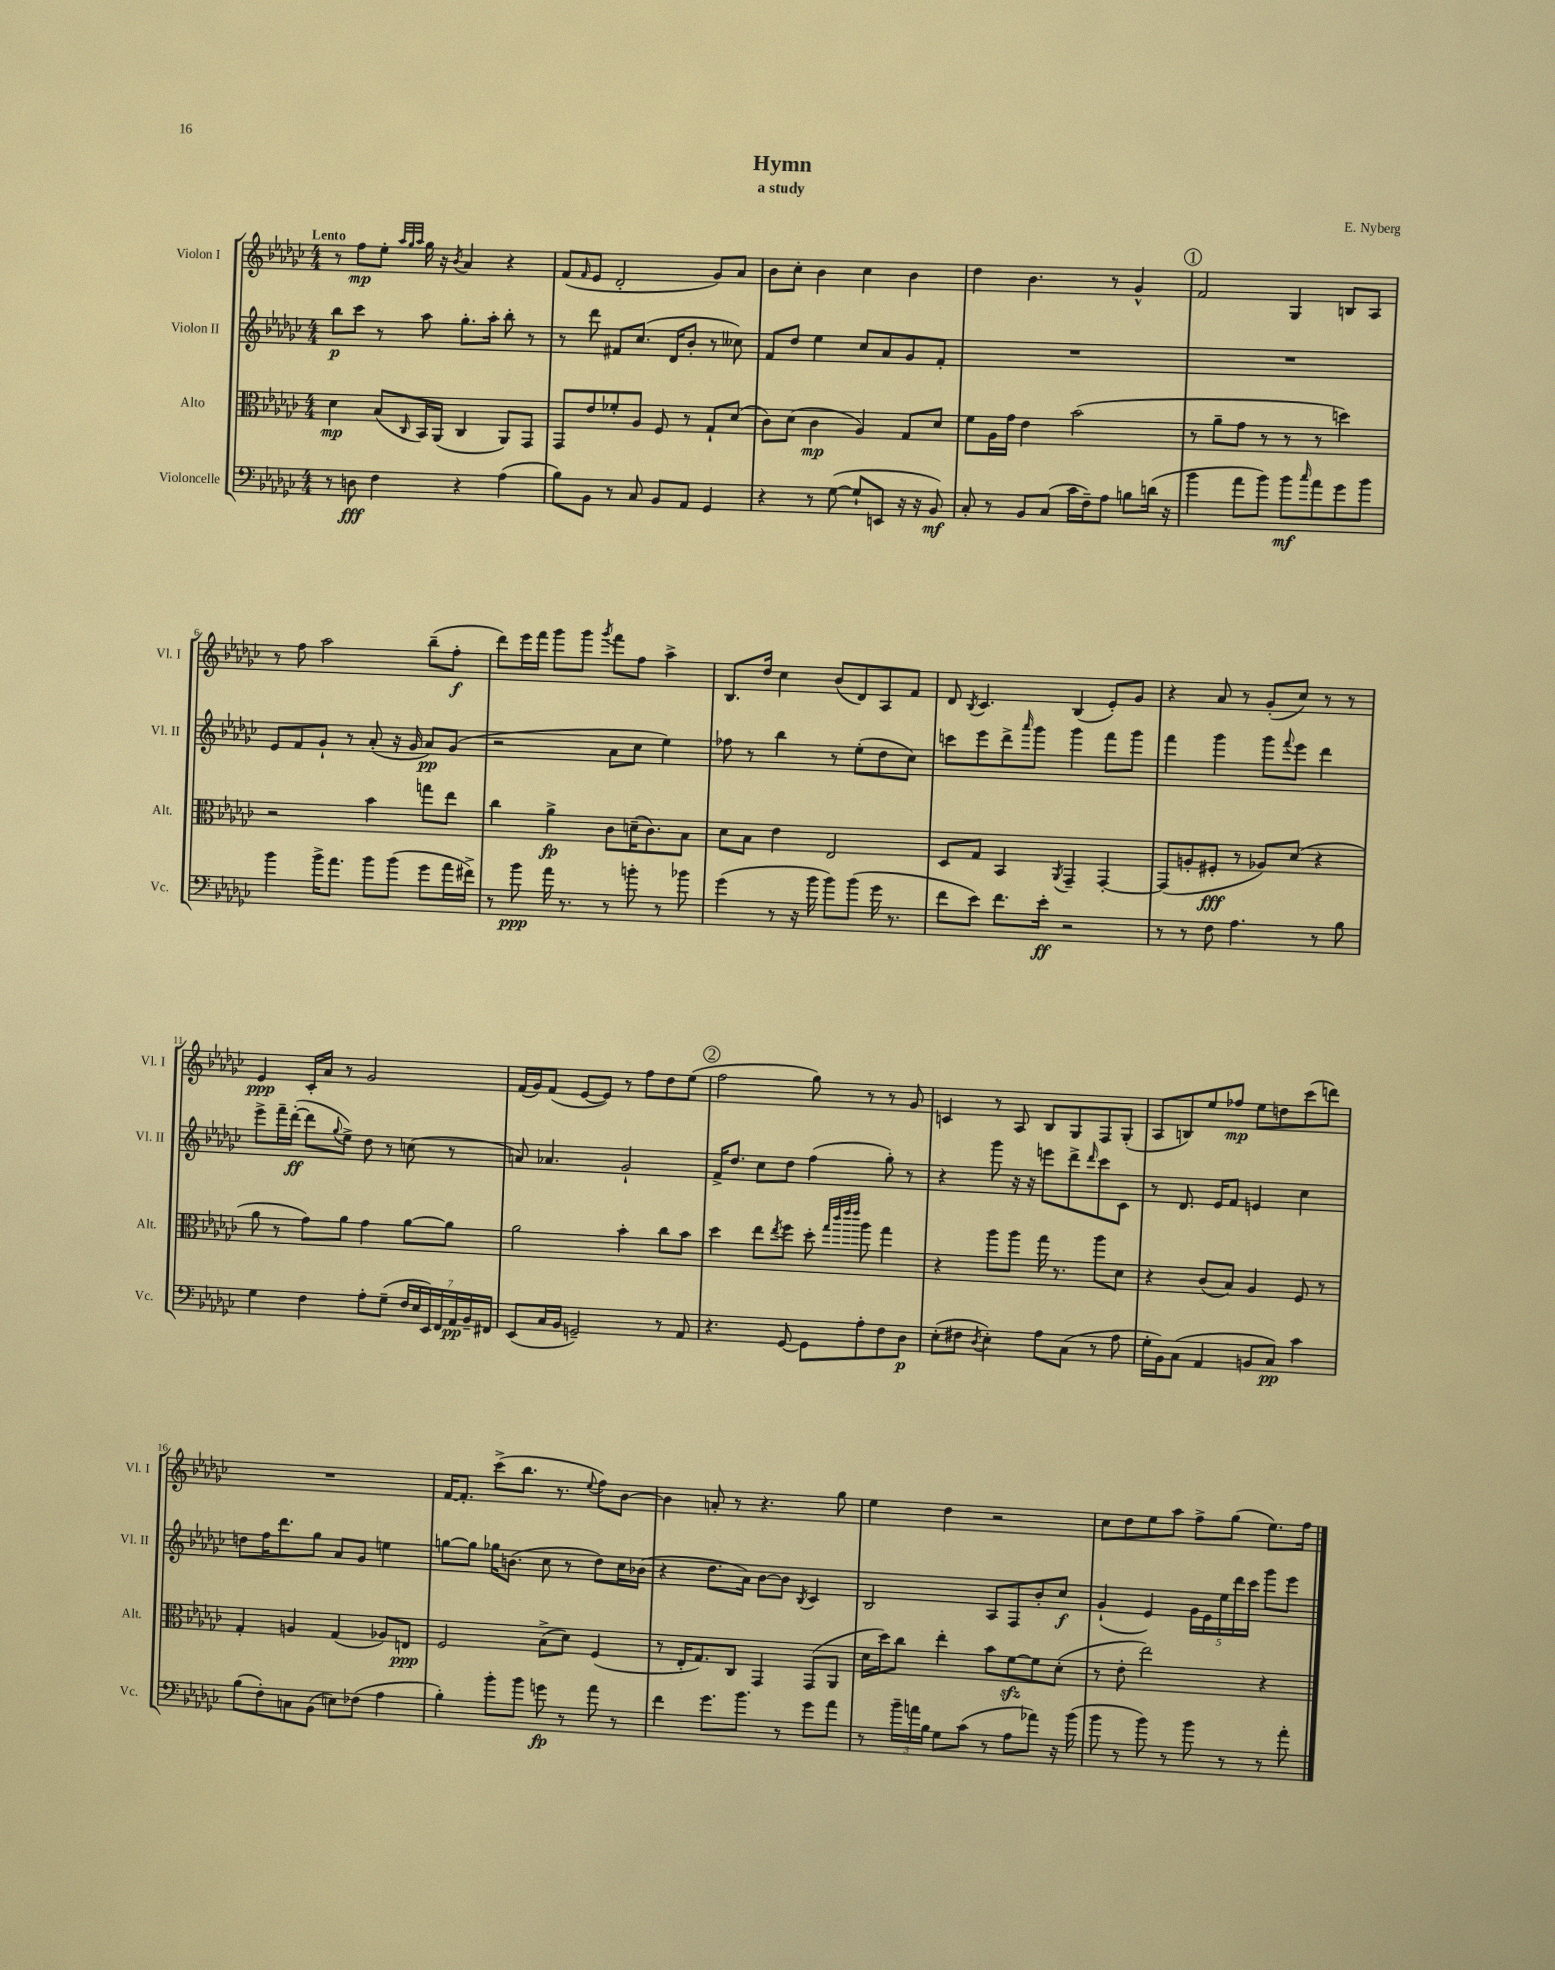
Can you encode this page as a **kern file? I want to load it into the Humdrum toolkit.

**kern	**kern	**kern	**kern
*staff4	*staff3	*staff2	*staff1
*clefF4	*clefC3	*clefG2	*clefG2
*k[b-e-a-d-g-c-]	*k[b-e-a-d-g-c-]	*k[b-e-a-d-g-c-]	*k[b-e-a-d-g-c-]
*M4/4	*M4/4	*M4/4	*M4/4
8r	4d-\	8bb-\L	8r
8D\	.	8ccc-\J	8ff\L
4F\	(8B-/L	8r	8ee-'\J
.	.	.	32qqaa-/LLL
.	.	.	32qqgg-/
.	16qqC-/	.	32qqaa-/JJJ
.	16BB-/L)	8aa-\	16gg-\
.	(16AA-/JJ	.	16r
.	.	.	8qb-/
4r	4C-/	8.gg-'\L	4a-/
.	.	16aa-'\Jk	.
(4A-\	8AA-/L)	8bb-'\	4r
.	8GG-/J	8r	.
=	=	=	=
8B-\L)	8GG-/L	8r	(8f/L
.	.	.	16qqf/
8BB-\J	8e-/	8ddd-\	8e-/J
8r	8f-'/	8f#/L	2d-'/
8C-/	8A-/J	(8.cc-/J	.
8BB-/L	8F/	.	.
.	.	16d-/LK	.
8AA-/J	8r	8b-'/J	.
4GG-/	8G-`/L	8r	8g-/L)
.	(8d-/J	8cc--\)	8a-/J
=	=	=	=
4r	8c-\L)	8f/L	8b-\L
.	(8d-\J	8dd-/J	8cc-'\J
8r	4c-\	4ee-\	4b-\
([8G-\	.	.	.
8G-`/]L	4A-/)	8cc-/L	4cc-\
8EE/J	.	8a-/	.
16r	8G-/L	8g-/	4b-\
16r	.	.	.
8BB-/)	8d-/J	8f'/J	.
=	=	=	=
8C-'/	8f\L	1r	4dd-\
8r	16A-\L	.	.
.	16g-\JJ	.	.
8BB-/L	4e-\	.	4.b-\
(8C-/J	.	.	.
16c-\LL	(2b-\	.	.
16F~\J)	.	.	.
8A-\J	.	.	8r
8B\L	.	.	4g-^^/
(16d\Jk	.	.	.
16r	.	.	.
=	=	=	=
4b-\	8r	1r	2f/
.	8a-~\L	.	.
8a-\L	8g-\J	.	.
8b-\J)	8r	.	.
8b-\L	8r	.	4G-/
16qqcc-/	.	.	.
8a-\	8r	.	.
8g-\	4dd\)	.	8B/L
8b-\J	.	.	8A-/J
=	=	=	=
4b-\	2r	8e-/L	8r
.	.	8f/	8ff\
16b-^\LK	.	8g-`/J	2aa-\
8.a-\J	.	.	.
.	.	8r	.
8b-\L	4b-\	(8a-'/	.
(8b-\J	.	16r	.
.	.	16g-/	.
8g-\L	8gg\L	8a-/L)	(8bb-~\L
16a-\L	8ee-\J	(8g-/J	8ff'\J
16f#^\JJ)	.	.	.
=	=	=	=
8r	4cc-\	2r	8ddd-\L)
8b-\	.	.	16eee-\L
.	.	.	16fff\JJ
16a-\	4a-^\	.	8ggg-\L
8.r	.	.	.
.	.	.	8ggg-\J
.	.	.	8qggg-/
8r	8c-\L	8a-\L	8fff\L
8b'\	(16d~\K	8cc-\J	8ff\J
.	8.c-\)	.	.
8r	.	4ee-\)	4aa-^\
8b-\	8B-\J	.	.
=	=	=	=
(4g-\	8d-\L	8ff-\	8.B-/L
.	8B-\J	8r	.
.	.	.	16dd-/Jk
8r	4e-\	4bb-\	4cc-\
16r	.	.	.
16b-\	.	.	.
8b-\L)	2E-/	8r	(8b-/L
(8b-\J	.	(8ee-'\L	8d-/)
16g-\	.	8dd-\	8A-/
8.r	.	.	.
.	.	8cc-\J)	8f/J
=	=	=	=
8f\L	8D-/L	8ccc\L	8d-/
.	.	.	8qB-/
8e-\J)	8G-/J	8eee-\	4.c-/
8.f\L	4BB-/	8ddd-^\	.
.	.	16qqaaa-/	.
.	.	8ggg-\J	.
16e-'\Jk	.	.	.
.	8qAA-/	.	.
2r	4GG-~/	4ggg-\	(4B-/
.	[4GG-'/	8fff\L	8e-'/L)
.	.	8ggg-\J	8g-/J
=	=	=	=
8r	(8GG-/]L	4fff\	4r
8r	8A'/	.	.
8F\	8F#'/J	4ggg-\	8a-/
4.A-\	8r	.	8r
.	8A-/L)	8ggg-\L	(8g-'/L
.	.	8qqfff/	.
.	(8d-/J	8eee-\J	8cc-/J)
8r	4r	4ddd-\	8r
8B-\	.	.	8r
=	=	=	=
4G-\	8a-\	8eee-^\L	4e-/
.	8r	16fff~\L	.
.	.	([16ddd-'\JJ	.
4F\	8g-\L)	8ddd-\]L	16c-'/LL
.	.	.	16a-/JJ
.	.	8qqgg-/	.
.	8a-\J	8ee-^\J)	8r
8A-'\L	4g-\	8dd-\	2g-/
(8G-~\J	.	8r	.
28F/LL	[8a-\L	(8cc\	.
28E-/	.	.	.
28EE-/)	.	.	.
28FF/	.	.	.
.	8a-\]J	8r	.
28AA-/	.	.	.
28BB-~/	.	.	.
28FF#/JJ	.	.	.
=	=	=	=
(8EE-/L	2a-\	8a/)	(16f/LL
.	.	.	16g-/J)
16C-/L	.	4.a-/	(8f/J
16BB-/JJ	.	.	.
2GG~/)	.	.	[8e-/L
.	.	.	8e-/]J)
.	4b-'\	2g-`/	8r
.	.	.	8ff\L
8r	8cc-\L	.	8dd-\
8AA-/	8b-\J	.	(8ee-\J
=	=	=	=
4.r	4dd-\	16f^/LK	2ff\
.	.	8.dd-/J	.
.	8ee-\L	8cc-\L	.
.	8qee-/	.	.
[8GG-/	8ff\J	8dd-\J	.
8GG-\]L	8dd-'\	(4ff\	8gg-\)
.	32qqgg-/LLL	.	.
.	32qqccc-/	.	.
.	32qqeee-/	.	.
.	32qqeee-/JJJ	.	.
8A-'\	8aa-\	.	8r
8F\	4gg-\	8gg-'\)	8r
8D-\J	.	8r	8g-/
=	=	=	=
(8E-'\L	4r	4r	4c/
8F#\J	.	.	.
8qD-/	.	.	.
4E-'\)	8aa-\L	8ggg-\	8r
.	8aa-\J	16r	8A-/
.	.	16r	.
8A-\L	16gg-\	8eee\L	8B-/L
.	8.r	.	.
(8C-\J	.	8ddd-^\	8G-/
.	.	16qqddd-/	.
8r	8aa-\L	8ccc-\	8F/
8A-\	8d-\J	8c-\J	(8G-'/J
=	=	=	=
16G-'\LL	4r	8r	8A-/L
16BB-\J)	.	.	.
(8C-\J	.	8.d-/	8B/)
4AA-/	(8c-/L	.	8ee-/
.	.	16e-/LK	.
.	8B-/J)	8f/J	8ff-/J
8BB/L	4A-/	4e/	8ee-\L
8C-/J)	.	.	8dd\
4c-\	8F/	4cc-\	(8ccc-\
.	8r	.	8ddd\J)
=	=	=	=
(8B-\L	4G-'/	8dd\L	1r
8F'\)	.	16ff\K	.
.	.	8.ddd-\	.
8C\	4A/	.	.
(8BB-\J	.	8gg-\J	.
8E\L)	(4G-/	8a-/L	.
(8F-\J	.	8g-/J	.
4A-\	8A-/L)	4ee\	.
.	8E/J	.	.
=	=	=	=
4B-'\)	2F/	[8gg\L	[16f/LK
.	.	.	8.f'/]J
.	.	8gg\]J	.
8b-'\L	.	16gg-\LK	(8ccc-^\L
.	.	(8.b\J	.
8b-\J	.	.	8.bb-\J
8g\	(8B-^\L	8cc-\	.
.	.	.	8.r
8r	8d-\J)	8r	.
.	.	.	8qqee-/
8a-\	(4F/	8dd-\L)	8ff\L)
8r	.	16cc-\L	[8b-\J
.	.	(16b-\JJ	.
=	=	=	=
4f\	8r	4r	4b-\]
.	16E-'/LK	.	.
.	8.G-/)	.	.
8.g-\L	.	8.dd-\L	8a'/
.	8C-/J	.	8r
8.b-\J	.	16a-\Jk)	.
.	4GG-/	[8b-\L	4.r
8r	.	8b-\]J	.
.	.	8qB-/	.
8g-\L	(8GG-/L	4c-/	.
8a-\J	8AA-/J	.	8gg-\
=	=	=	=
8r	16d-\LL	2B-/	4ee-\
.	16dd-\J)	.	.
24b-~\LL	8cc-\J	.	.
24a\	.	.	.
24B-\JJ	.	.	.
8G-\L	4ee-'\	.	4dd-\
(8c-\J	.	.	.
8r	8b-\L	8A-/L	2r
8A-\L	[8f\	8F/	.
8a-\J)	8f\]	8b-'/	.
16r	(8d-'\J	8cc-/J	.
(16b-\	.	.	.
=	=	=	=
8b-\	8r	(4g-`/	8cc-\L
8r	8e-'\	.	8dd-\
8b-\)	2ee-\)	4e-/)	8ee-\
8r	.	.	8aa-\J
8b-\	.	20g-\LL	8ff^\L
.	.	20e-\	.
.	.	20ee-\	.
8r	.	.	(8gg-\J
.	.	20ddd-\	.
.	.	20ccc-\JJ	.
8r	4r	8ggg-\L	8.ee-\L)
8a-'\	.	8eee-\J	.
.	.	.	16ff\Jk
==	==	==	==
*-	*-	*-	*-
